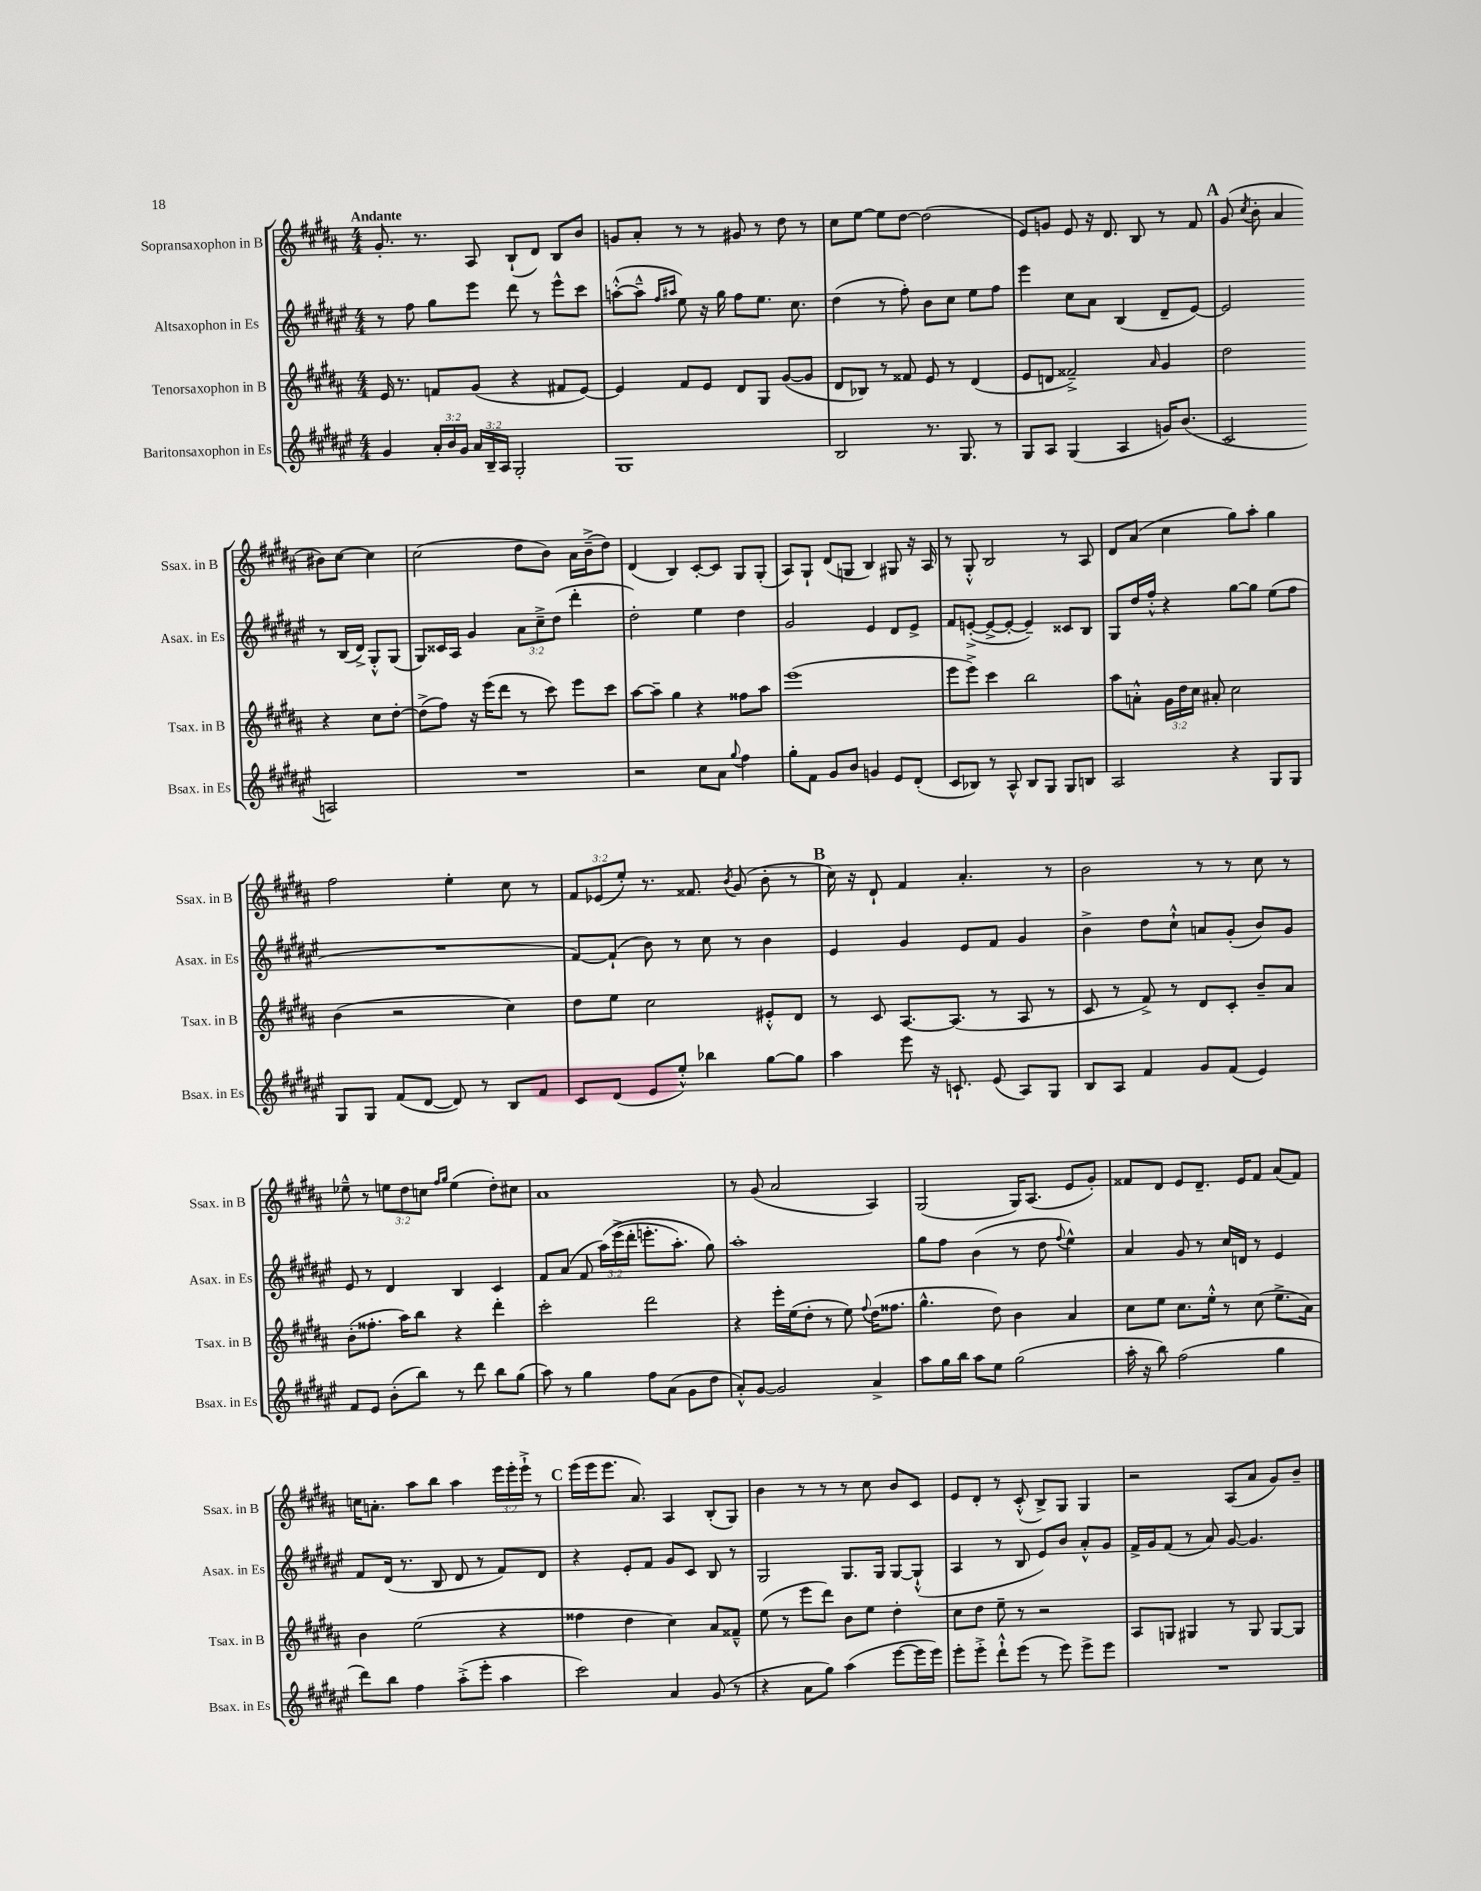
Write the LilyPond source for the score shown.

<<
\new StaffGroup <<
\new Staff = "s0" \with { instrumentName = "Sopransaxophon in B" shortInstrumentName = "Ssax. in B" } {
    \clef treble \key b \major \numericTimeSignature \time 4/4 \override Staff.TupletNumber.text = #tuplet-number::calc-fraction-text \tempo "Andante"
    \autoBeamOff gis'8.-. r8. ais8 b8[-!( dis'8]) b8[ b'8] |
    g'8[ ais'8]-. r8 r8 gis'8 r8 dis''8 r8 |
    cis''8[ e''8]~ e''8[ dis''8]~ dis''2( |
    e'8[) g'8] e'8 r16 dis'8. b8 r8 fis'8 |
    \mark \markup { \bold "A" } gis'8( \acciaccatura { cis''8 } b'8-. ais'4 bis'8[) cis''8]~ cis''4 |
    cis''2( dis''8[ b'8]) ais'16[ b'16--->( dis''8]) |
    dis'4( b4) cis'8[~-. cis'8] gis8[ gis8]-.( |
    ais8[) gis8]-! dis'8[( g8] b4) gis8 r16 ais16 |
    r8 gis8-.-^ b2 r8 ais8 |
    dis'8[ ais'8]( cis''4 gis''8[) ais''8]-. gis''4 |
    fis''2 e''4-. cis''8 r8 |
    \tuplet 3/2 { fis'8[ ees'8( e''8]-.) } r8. fisis'8. \acciaccatura { b'8 } gis'8( b'8-. r8 |
    \mark \markup { \bold "B" } cis''16) r16 dis'8-! fis'4 ais'4.-. r8 |
    b'2 r8 r8 cis''8 r8 |
    ees''8---^ r8 \tuplet 3/2 { e''8[ dis''8 c''8] } \grace { fis''16[ gis''16] } e''4( dis''8[-.) cis''8] |
    ais'1 |
    r8 gis'8( ais'2 ais4) |
    gis2( gis16[) ais8.]( e'8[ gis'8]-.) |
    fisis'8[ dis'8] e'8[ dis'8.]-- e'16[ fisis'8] ais'8[( fisis'8]) |
    c''16[ a'8.]-. ais''8[ b''8] ais''4 \tuplet 3/2 { e'''16[ e'''16-. e'''16]-!-> } r8 |
    \mark \markup { \bold "C" } e'''16[( e'''16 e'''8.] ais'8.) ais4 b8[-.( gis8]) |
    b'4 r8 r8 r8 cis''8 b'8[ cis'8] |
    e'8[ dis'8]-. r8 cis'8-.-^( b8[->) gis8] gis4 |
    r2 ais8[( ais'8] gis'8[) b'8]-- \bar "|." |
}
\new Staff = "s1" \with { instrumentName = "Altsaxophon in Es" shortInstrumentName = "Asax. in Es" } {
    \clef treble \key fis \major \numericTimeSignature \time 4/4 \override Staff.TupletNumber.text = #tuplet-number::calc-fraction-text
    \autoBeamOff r8 fis''8 gis''8[ eis'''8] dis'''8 r8 eis'''8[-^ cis'''8] |
    a''8[~-.-^( a''8]---^ \grace { fis''16[ ais''16] } eis''8) r16 gis''16 fis''8[ eis''8.] cis''8. |
    dis''4( r8 fis''8-.) b'8[ cis''8] eis''8[ fis''8] |
    eis'''4 cis''8[ ais'8] b4( dis'8[-- eis'8]~) |
    \mark \markup { \bold "A" } eis'2 r8 b16[( dis'16]->) gis8[-.-^ gis8]( |
    gis8[) cisis'16 ais16] gis'4 \tuplet 3/2 { ais'8[ cis''8---> dis''8]( } dis'''4-. |
    dis''2-.) eis''4 dis''4 |
    gis'2 eis'4 dis'8[ eis'8]-> |
    fis'8[ e'8]~-.->( e'8[~-> e'8]~-. e'4--) cisis'8[ b8] |
    gis8[ dis''16 fis''16]-.-^ r4 gis''8[~ gis''8] eis''8[( fis''8] |
    R1 |
    fis'8[~) fis'8]-!( b'8) r8 cis''8 r8 b'4 |
    \mark \markup { \bold "B" } eis'4 gis'4 eis'8[ fis'8] gis'4 |
    b'4-> dis''8[ cis''8]-!-^ a'8[ gis'8]-.( b'8[) gis'8] |
    eis'8 r8 dis'4 b4 cis'4 |
    fis'8[ ais'8]( fis'8 \tuplet 3/2 { ais''16[)\( eis'''16->( dis'''16]-. } e'''8.[-. ais''8.]-.) gis''8\) |
    ais''1-. |
    gis''8[ fis''8] b'4( r8 dis''8 \appoggiatura { fis''8 } eis''4-^) |
    ais'4 gis'8 r8 cis''16[ d'16] r8 eis'4 |
    fis'8[ dis'16]( r8. b8 dis'8 r8 fis'8[) dis'8] |
    \mark \markup { \bold "C" } r4 eis'8[-. fis'8] gis'8[ cis'8] b8 r8 |
    gis2 gis8.[ gis16] gis8[~ gis8]-!-^( |
    ais4 r8 b8 eis'8[) b'8] ais'8[-.-^ gis'8] |
    fis'16[-> gis'16 fis'8]( r8 ais'8) gis'8~ gis'4. \bar "|." |
}
\new Staff = "s2" \with { instrumentName = "Tenorsaxophon in B" shortInstrumentName = "Tsax. in B" } {
    \clef treble \key b \major \numericTimeSignature \time 4/4 \override Staff.TupletNumber.text = #tuplet-number::calc-fraction-text
    \autoBeamOff e'16 r8. f'8[ gis'8]( r4 fis'8[ e'8]~) |
    e'4 fis'8[ e'8] dis'8[ gis8] gis'8[~( gis'8] |
    dis'8[ bes8]) r8 fisis'8 e'8 r8 dis'4( |
    e'8[ d'8] fisis'2--->) \grace { ais'16 } gis'4 |
    \mark \markup { \bold "A" } dis''2 r4 cis''8[ dis''8]~-. |
    dis''8[->( fis''8]) r16 e'''16[( dis'''8] r8 cis'''8) e'''8[ cis'''8] |
    ais''8[~ ais''8]-- gis''4 r4 fisis''8[ ais''8] |
    e'''1( |
    e'''8[ e'''8]->) cis'''4 b''2 |
    ais''8[ a'8]-.-^ \tuplet 3/2 { gis'16[ dis''16 cis''16] } ais'8-. cis''2 |
    b'4( r2 cis''4) |
    dis''8[ e''8] cis''2 eis'8[-.-^ dis'8] |
    \mark \markup { \bold "B" } r8 cis'8 ais8.[~ ais8.]( r8 ais8 r8 |
    cis'8 r8 fis'8->) r8 dis'8[ cis'8]-. b'8[-- ais'8] |
    b'8[-.( fisis''8.]-. ais''16[) b''8] r4 dis'''4-. |
    cis'''2-. dis'''2 |
    r4 e'''16[-. e''16( dis''8]-. r8 e''8) \appoggiatura { fis''8 } dis''16[( fisis''8.] |
    gis''4.-^ dis''8) b'4 ais'4 |
    cis''8[ e''8] cis''8.[ e''16]-.-^ r8 cis''8( e''8.[-> ais'16]) |
    b'4 e''2( r4 |
    \mark \markup { \bold "C" } fisis''4 dis''4 cis''4) ais'8[ fisis'8]---^ |
    e''8( r8 e'''8[ dis'''8]) b'8[ e''8] dis''4-. |
    cis''8[ dis''8] e''8-- r8 r2 |
    ais8[ g8] gis4 r8 gis8 gis8[~ gis8] \bar "|." |
}
\new Staff = "s3" \with { instrumentName = "Baritonsaxophon in Es" shortInstrumentName = "Bsax. in Es" } {
    \clef treble \key fis \major \numericTimeSignature \time 4/4 \override Staff.TupletNumber.text = #tuplet-number::calc-fraction-text
    \autoBeamOff gis'4 \tuplet 3/2 { ais'16[-. b'16 gis'16] } \tuplet 3/2 { ais'16[ b16-- ais16] } gis2-. |
    gis1 |
    b2 r8. gis8. r8 |
    gis8[ ais8] gis4( ais4 g'16[) b'8.]( |
    \mark \markup { \bold "A" } cis'2 a2) |
    R1 |
    r2 cis''8[ ais'8] \appoggiatura { gis''8 } fis''4 |
    gis''8[-. fis'8] gis'8[ b'8] g'4 eis'8[ dis'8]-.( |
    cis'8[ bes8]) r8 ais8-^ bes8[ gis8] gis8[ b8] |
    ais2 r4 gis8[ gis8] |
    gis8[ gis8] fis'8[( dis'8]~ dis'8) r8 b8[ fis'8] |
    cis'8[ dis'8]( eis'8[ eis''8]-.-^) bes''4 gis''8[~ gis''8] |
    \mark \markup { \bold "B" } ais''4 eis'''8 r16 c'8.-! eis'8( ais8[) gis8] |
    b8[ ais8] fis'4 gis'8[ fis'8]( eis'4) |
    fis'8[ eis'8] b'8[-.( b''8]) r8 dis'''8 b''8[ gis''8]( |
    ais''8) r8 gis''4 fis''8[ ais'8]( gis'8[ dis''8] |
    ais'8[-.-^) gis'8]~ gis'2 ais'4-> |
    ais''8[ gis''16 b''16] ais''8[ eis''8] gis''2( |
    ais''16-. r16 b''8) fis''2( gis''4 |
    dis'''8[) b''8] fis''4 ais''8[-.->( eis'''8]-. ais''4 |
    \mark \markup { \bold "C" } cis'''2) ais'4 gis'8( r8 |
    r4 ais'8[ gis''8]) ais''4( eis'''8[~ eis'''16 eis'''16]) |
    eis'''8[-. eis'''8]-.-> dis'''8[-!-^ eis'''8]( r8 eis'''8) eis'''8[-> eis'''8] |
    R1 \bar "|." |
}
>>
>>
\layout { \context { \Score \remove "Bar_number_engraver" } }
